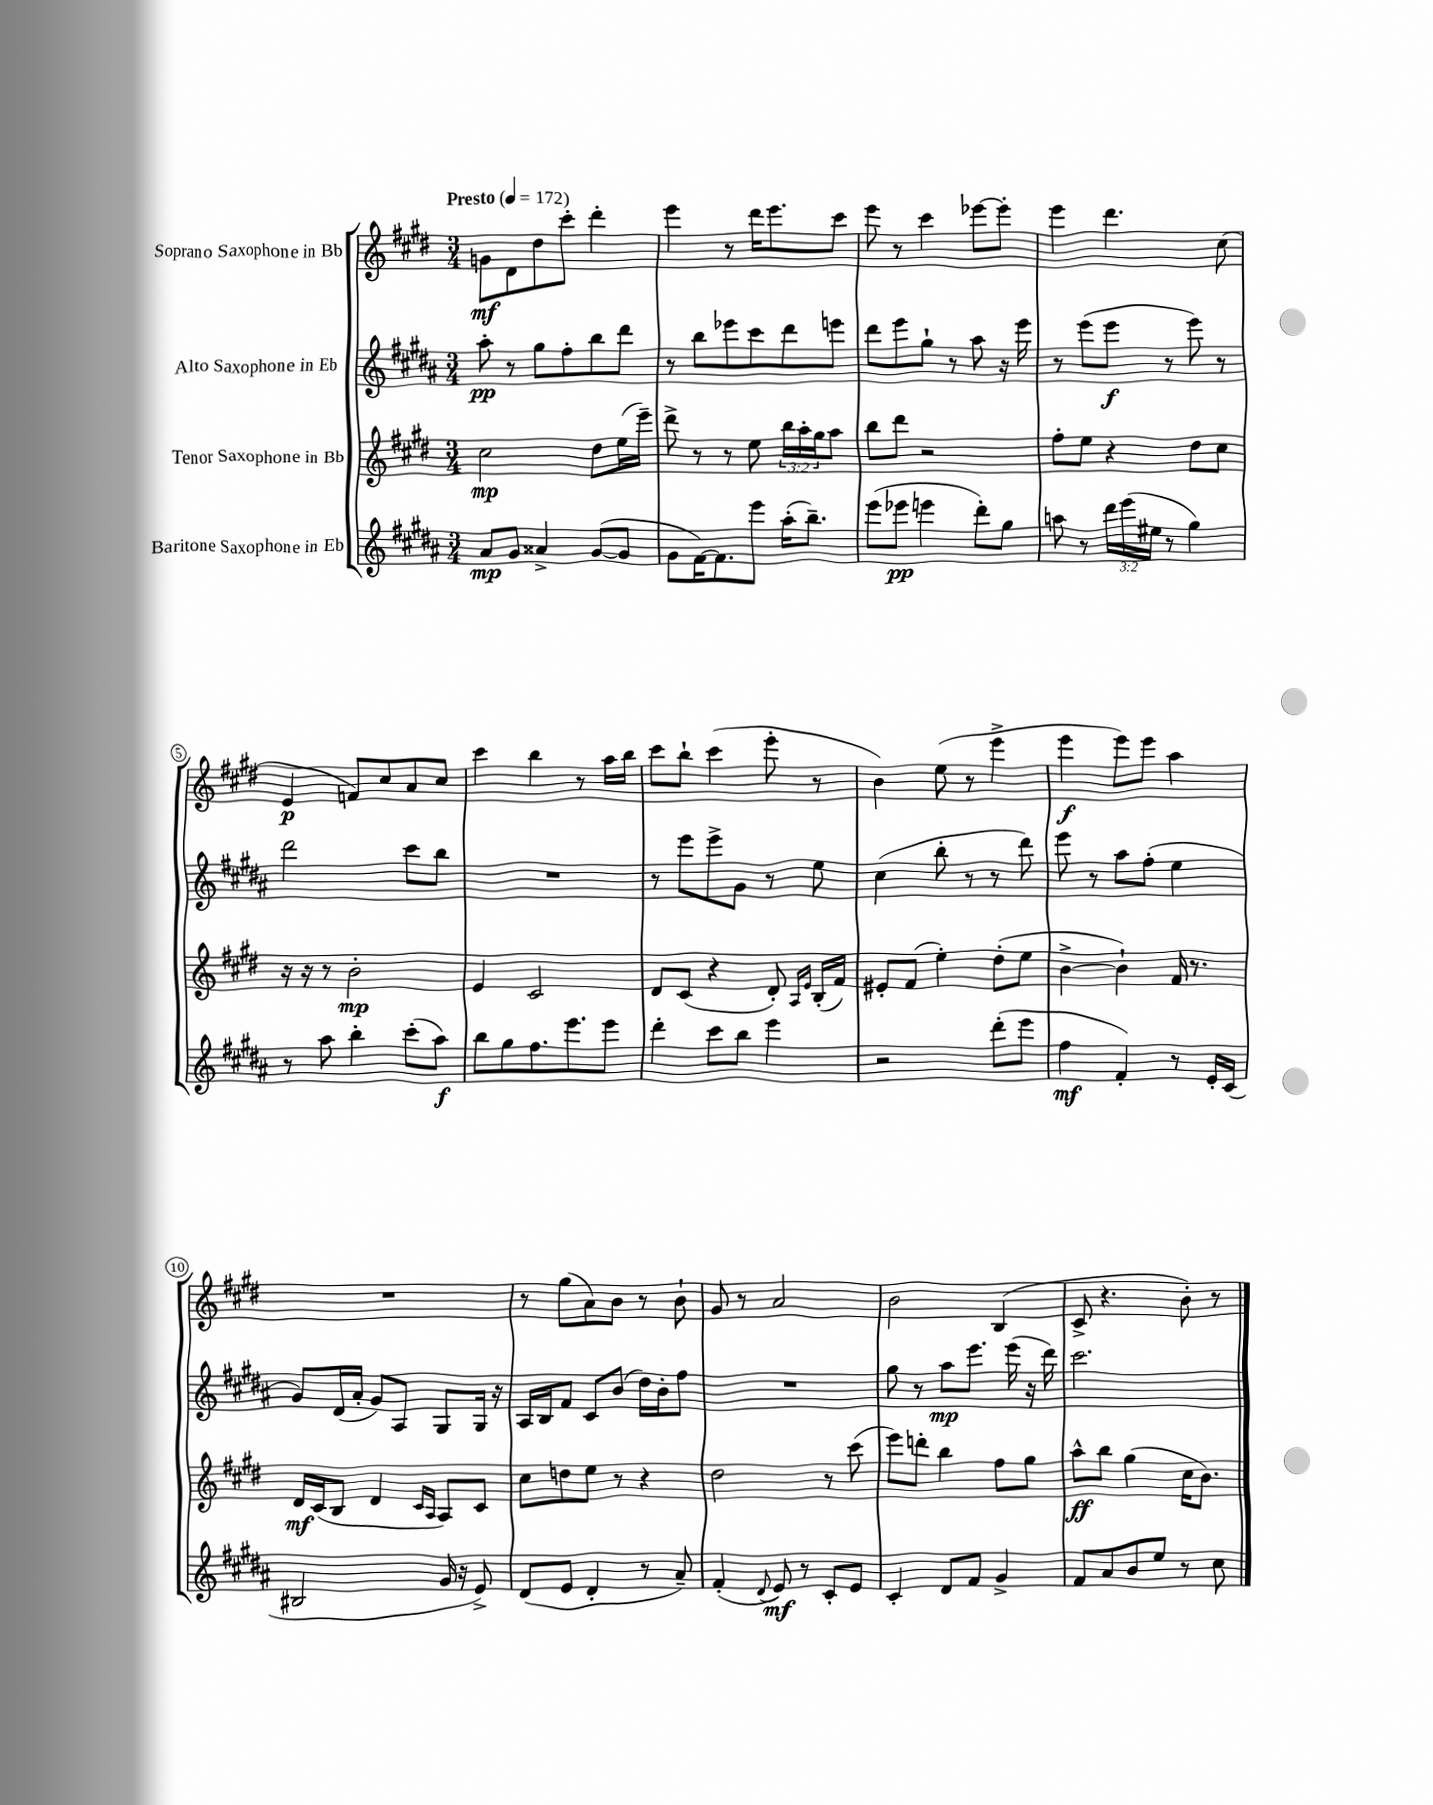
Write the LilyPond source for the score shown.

<<
\new StaffGroup <<
\new Staff = "s0" \with { instrumentName = "Soprano Saxophone in Bb" } {
    \clef treble \key e \major \numericTimeSignature \time 3/4 \tempo "Presto" 4 = 172
    g'8\mf dis'8 dis''8 cis'''8-. dis'''4-. |
    e'''4 r8 dis'''16 e'''8. cis'''8 |
    e'''8 r8 cis'''4 ees'''8~ ees'''8-. |
    e'''4 dis'''4. cis''8( |
    e'4\p f'8) cis''8 a'8 cis''8 |
    cis'''4 b''4 r8 a''16 b''16 |
    cis'''8 b''8-! cis'''4( e'''8-. r8 |
    b'4) e''8( r8 e'''4-> |
    e'''4\f e'''8) e'''8 a''4 |
    R2. |
    r8 gis''8( a'8) b'8 r8 b'8-! |
    gis'8 r8 a'2 |
    b'2 b4( |
    cis'8-> r4. b'8-.) r8 \bar "|." |
}
\new Staff = "s1" \with { instrumentName = "Alto Saxophone in Eb" } {
    \clef treble \key b \major \numericTimeSignature \time 3/4
    ais''8-.\pp r8 gis''8 fis''8-. b''8 dis'''8 |
    r8 b''8 ees'''8 cis'''8 dis'''8 e'''8 |
    dis'''8 e'''8 gis''8-! r8 ais''8 r16 e'''16 |
    r8 e'''8( e'''8\f r8 e'''8) r8 |
    dis'''2 cis'''8 b''8 |
    R2. |
    r8 e'''8 e'''8-> gis'8 r8 e''8 |
    cis''4( b''8-. r8 r8 dis'''8) |
    e'''8 r8 ais''8 fis''8-.( e''4 |
    gis'8) dis'16( ais'16-. gis'8) ais8 gis8 gis16 r16 |
    ais16 b16 fis'8 cis'8 b'8( dis''16) b'16-. fis''8 |
    R2. |
    gis''8 r8 ais''8\mp e'''8. e'''16( r16 dis'''16) |
    cis'''2. \bar "|." |
}
\new Staff = "s2" \with { instrumentName = "Tenor Saxophone in Bb" } {
    \clef treble \key e \major \numericTimeSignature \time 3/4 \override Staff.TupletNumber.text = #tuplet-number::calc-fraction-text
    cis''2\mp dis''8 e''16( e'''16--) |
    dis'''8-> r8 r8 e''8 \tuplet 3/2 { b''16 a''16-. gis''16 } a''8 |
    b''8 dis'''8 r2 |
    fis''8-. e''8 r4 dis''8 cis''8 |
    r16 r16 r8 b'2-.\mp |
    e'4 cis'2 |
    dis'8 cis'8( r4 dis'8-.) \grace { a16 e'16 } b16-.( fis'16) |
    eis'8-. fis'8( e''4-.) dis''8-.( e''8 |
    b'4~-> b'4-!) fis'16 r8. |
    dis'16\mf cis'16( b8 dis'4 \grace { cis'16 a16 } a8) cis'8 |
    cis''8 d''8 e''8 r8 r4 |
    dis''2 r8 cis'''8( |
    e'''8) d'''8-. b''4 fis''8 gis''8 |
    a''8-^\ff b''8 gis''4( cis''16 b'8.) \bar "|." |
}
\new Staff = "s3" \with { instrumentName = "Baritone Saxophone in Eb" } {
    \clef treble \key b \major \numericTimeSignature \time 3/4 \override Staff.TupletNumber.text = #tuplet-number::calc-fraction-text
    ais'8\mp gis'8 aisis'4-> gis'8~( gis'8 |
    gis'8 fis'16~) fis'8. e'''8 ais''16-.( b''8.--) |
    e'''8( ees'''8\pp e'''4 dis'''8-.) gis''8 |
    a''8 r8 \tuplet 3/2 { dis'''16 e'''16( eis''16 } r8 gis''4) |
    r8 ais''8 b''4-. cis'''8-.( ais''8\f) |
    b''8 gis''8 fis''8. e'''8. e'''8 |
    dis'''4-. cis'''8 b''8 e'''4 |
    r2 dis'''8-.( e'''8 |
    fis''4\mf fis'4-.) r8 e'16-. cis'16( |
    bis2 gis'16 r16 e'8->) |
    dis'8( e'8 dis'4-. r8 ais'8--) |
    fis'4-.( \appoggiatura { dis'8 } e'8\mf) r8 cis'8-. e'8 |
    cis'4-. dis'8 fis'8 gis'4-> |
    fis'8 ais'8 b'8 e''8 r8 cis''8 \bar "|." |
}
>>
>>
\layout { \context { \Score \override BarNumber.stencil = #(make-stencil-circler 0.1 0.3 ly:text-interface::print) } }
